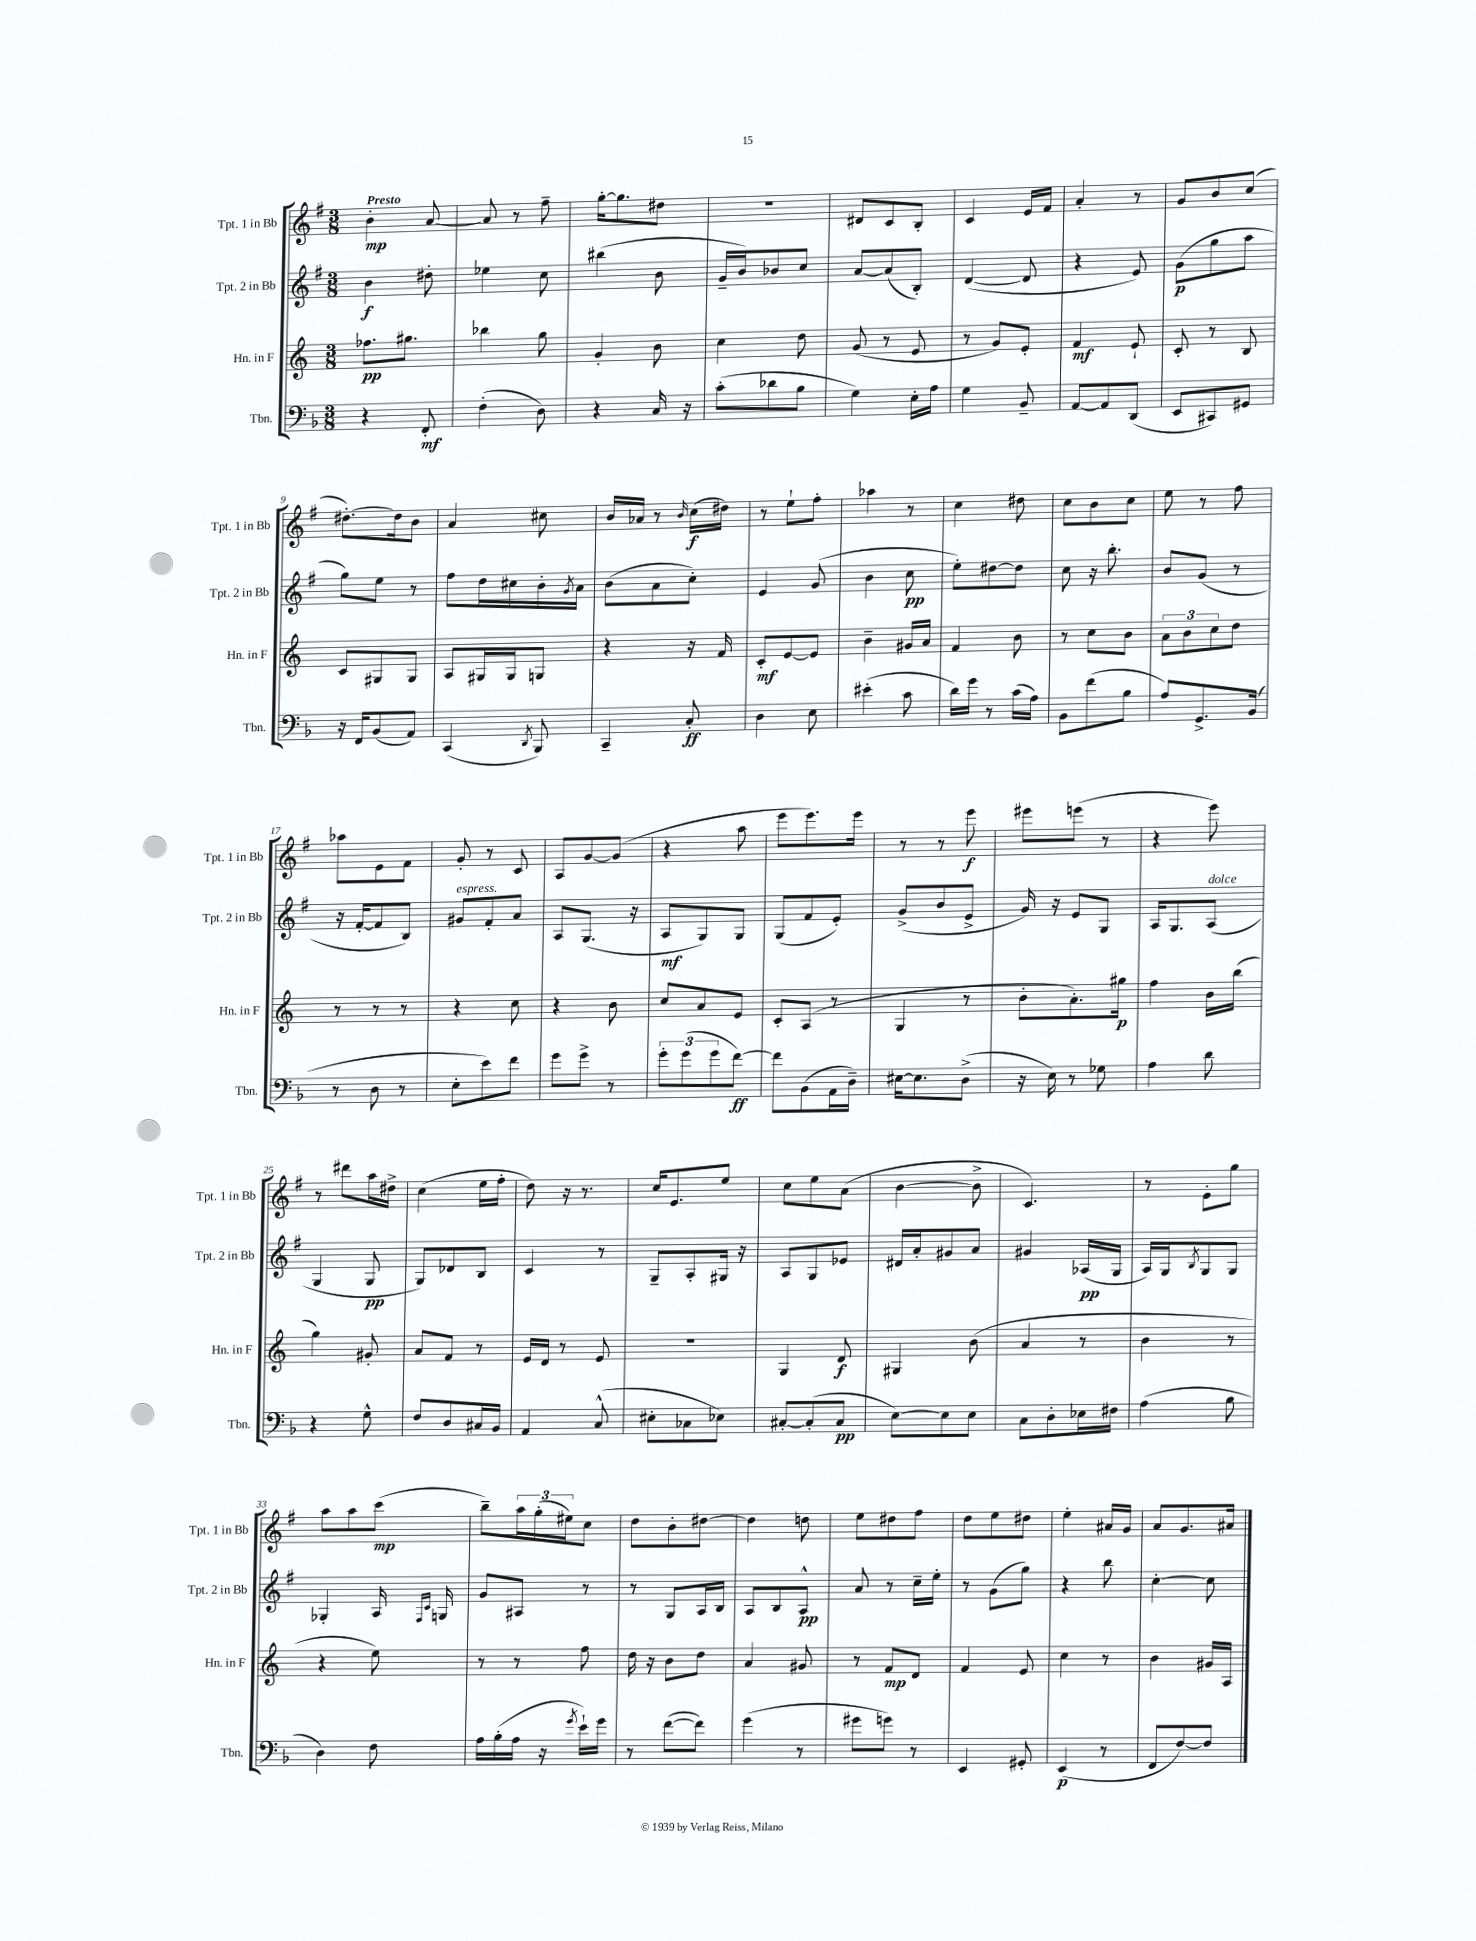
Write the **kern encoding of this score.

**kern	**dynam	**kern	**dynam	**kern	**dynam	**kern	**dynam
*part4	*part4	*part3	*part3	*part2	*part2	*part1	*part1
*staff4	*staff4	*staff3	*staff3	*staff2	*staff2	*staff1	*staff1
*I"Tbn.	*	*I"Hn. in F	*	*I"Tpt. 2 in Bb	*	*I"Tpt. 1 in Bb	*
*I'Tbn.	*	*I'Hn. in F	*	*I'Tpt. 2 in Bb	*	*I'Tpt. 1 in Bb	*
*clefF4	*	*clefG2	*	*clefG2	*	*clefG2	*
*k[b-]	*	*k[]	*	*k[f#]	*	*k[f#]	*
*M3/8	*	*M3/8	*	*M3/8	*	*M3/8	*
=1	=1	=1	=1	=1	=1	=1	=1
!	!	!	!	!	!	!LO:TX:a:B:t=Presto	!
4r	.	8.ff-X\L	pp	4b\	f	4b'\	mp
.	.	8.gg#X\J	.	.	.	.	.
8FF'/	mf	.	.	8dd#X'\	.	[8a/	.
=2	=2	=2	=2	=2	=2	=2	=2
(4F'\	.	4bb-X\	.	4ee-X\	.	8a/]	.
.	.	.	.	.	.	8r	.
8D\)	.	8gg\	.	8cc\	.	8ff#~\	.
=3	=3	=3	=3	=3	=3	=3	=3
4r	.	4g'/	.	(4bb#X\	.	[16gg'\KL	.
.	.	.	.	.	.	8.gg\]	.
16C/	.	8b\	.	8b\	.	8dd#X\J	.
16r	.	.	.	.	.	.	.
=4	=4	=4	=4	=4	=4	=4	=4
(8c'\L	.	4cc\	.	16g~/LL	.	4.r	.
.	.	.	.	16b/J)	.	.	.
8d-X\	.	.	.	8b-X/	.	.	.
8B-\J	.	8dd\	.	8cc/J	.	.	.
=5	=5	=5	=5	=5	=5	=5	=5
4G\)	.	(8g/	.	[8a/L	.	8d#X/L	.
.	.	8r	.	(8a/]	.	8c/	.
16E'\LL	.	8e/	.	8B'/J)	.	8B'/J	.
16A\JJ	.	.	.	.	.	.	.
=6	=6	=6	=6	=6	=6	=6	=6
4G\	.	8r	.	([4d/	.	4c/	.
.	.	8g/L)	.	.	.	.	.
8BB-~/	.	8e'/J	.	8d/]	.	16e/LL	.
.	.	.	.	.	.	16f#/JJ	.
=7	=7	=7	=7	=7	=7	=7	=7
[8AA/L	.	4f/	mf	4r	.	4a'/	.
8AA/]	.	.	.	.	.	.	.
(8DD/J	.	8e`/	.	8e/)	.	8r	.
=8	=8	=8	=8	=8	=8	=8	=8
8EE/L	.	8c'/	.	(8g\L	p	8g/L	.
8CC#X/)	.	8r	.	8gg\	.	8b/	.
8GG#X/J	.	8B/	.	8aa\J	.	(8cc/J	.
!!LO:LB:g=z
=9	=9	=9	=9	=9	=9	=9	=9
16r	.	8c/L	.	8gg\L)	.	[8.dd#X'\L)	.
16FF/KL	.	.	.	.	.	.	.
(8BB-/	.	8G#X/	.	8ee\J	.	.	.
.	.	.	.	.	.	16dd#\k]	.
8AA/J)	.	8G#/J	.	8r	.	8b\J	.
=10	=10	=10	=10	=10	=10	=10	=10
(4CC/	.	8A/L	.	8ff#\L	.	4a/	.
.	.	16G#X/L	.	16dd\L	.	.	.
.	.	16G#/J	.	16cc#X\	.	.	.
8qDD/	.	.	.	.	.	.	.
8BBB-/)	.	8Gn/J	.	16b'\	.	8cc#X\	.
.	.	.	.	8qg/	.	.	.
.	.	.	.	16a\JJ	.	.	.
=11	=11	=11	=11	=11	=11	=11	=11
4CC~/	.	4r	.	(8b\L	.	16b/LL	.
.	.	.	.	.	.	16a-X/JJ	.
.	.	.	.	8a\	.	8r	.
.	.	.	.	.	.	16qqb/	.
8C'/	ff	16r	.	8cc'\J)	.	(16cc\LL	f
.	.	16f/	.	.	.	16dd#X\JJ)	.
=12	=12	=12	=12	=12	=12	=12	=12
4D\	.	8c'/L	mf	4e/	.	8r	.
.	.	[8e/	.	.	.	8ee`\L	.
8E\	.	8e/J]	.	(8g/	.	8ff#'\J	.
=13	=13	=13	=13	=13	=13	=13	=13
(4e#X'\	.	4b~\	.	4b\	.	4aa-X\	.
8c\	.	16g#X/LL	.	8cc\	pp	8r	.
.	.	16a/JJ	.	.	.	.	.
=14	=14	=14	=14	=14	=14	=14	=14
16d\LL)	.	4f/	.	8ee'\L)	.	4cc\	.
16g\JJ	.	.	.	.	.	.	.
8r	.	.	.	[8dd#X\	.	.	.
(16c\LL	.	8b\	.	8dd#\J]	.	8dd#X\	.
16A\JJ)	.	.	.	.	.	.	.
=15	=15	=15	=15	=15	=15	=15	=15
8BB-\L	.	8r	.	8cc\	.	8cc\L	.
(8f\	.	8cc\L	.	16r	.	8b\	.
.	.	.	.	8.bb'\	.	.	.
8B-\J	.	8b\J	.	.	.	8cc\J	.
=16	=16	=16	=16	=16	=16	=16	=16
8A/L)	.	12a\L	.	8b/L	.	8ee\	.
.	.	12b\	.	.	.	.	.
8.GG^/	.	.	.	(8g/J	.	8r	.
.	.	12cc\	.	.	.	.	.
.	.	8dd\J	.	8r	.	8ff#\	.
(16BB-/Jk	.	.	.	.	.	.	.
!!LO:LB:g=z
=17	=17	=17	=17	=17	=17	=17	=17
8r	.	8r	.	16r	.	8aa-X\L	.
.	.	.	.	[16f#'/KL	.	.	.
8D\	.	8r	.	8f#/]	.	8e\	.
8r	.	8r	.	8B/J)	.	8f#\J	.
=18	=18	=18	=18	=18	=18	=18	=18
!	!	!	!	!LO:TX:a:i:t=espress.	!	!	!
8E'\L	.	4r	.	8g#X/L	.	8g'/	.
8e\)	.	.	.	8f#'/	.	8r	.
8f\J	.	8cc\	.	8a/J	.	8c/	.
=19	=19	=19	=19	=19	=19	=19	=19
8g\L	.	4r	.	8A/L	.	8A/L	.
8g^\J	.	.	.	(8.G/J	.	[8g/	.
8r	.	8b\	.	.	.	(8g/J]	.
.	.	.	.	16r	.	.	.
=20	=20	=20	=20	=20	=20	=20	=20
12g'\L	.	8cc/L	.	8A/L	mf	4r	.
(12g\	.	.	.	.	.	.	.
.	.	8a/	.	8G/)	.	.	.
12g\	.	.	.	.	.	.	.
[8f\J)	ff	8e/J	.	8G/J	.	8aa\	.
=21	=21	=21	=21	=21	=21	=21	=21
8f\L]	.	8c'/L	.	(8G/L	.	8eee\L	.
(8BB-\	.	(8A/J	.	8f#/	.	8.eee\)	.
16AA\L	.	8r	.	8e'/J)	.	.	.
16D~\JJ)	.	.	.	.	.	16eee\Jk	.
=22	=22	=22	=22	=22	=22	=22	=22
[16E#X\KL	.	4G/	.	(8g^/L	.	8r	.
8.E#\]	.	.	.	.	.	.	.
.	.	.	.	8b/	.	8r	.
(8D^\J	.	8r	.	8e^/J	.	8eee\	f
=23	=23	=23	=23	=23	=23	=23	=23
16r	.	8b'\L	.	16g/)	.	8eee#X\L	.
16E\)	.	.	.	16r	.	.	.
8r	.	8.a'\)	.	8e/L	.	(8eeen\J	.
8G-X\	.	.	.	8G/J	.	8r	.
.	.	16gg#X\Jk	p	.	.	.	.
=24	=24	=24	=24	=24	=24	=24	=24
4A\	.	4ff\	.	16A/KL	.	4r	.
.	.	.	.	8.G/	.	.	.
!	!	!	!	!LO:TX:a:i:t=dolce	!	!	!
8d\	.	16b\LL	.	(8A/J	.	8eee\)	.
.	.	(16bb\JJ	.	.	.	.	.
!!LO:LB:g=z
=25	=25	=25	=25	=25	=25	=25	=25
4r	.	4gg\)	.	4G/	.	8r	.
.	.	.	.	.	.	8ddd#X\L	.
8G^^\	.	8g#X'/	.	8G/	pp	16aa\L	.
.	.	.	.	.	.	16dd#X^\JJ	.
=26	=26	=26	=26	=26	=26	=26	=26
8F/L	.	8a/L	.	8G/L)	.	(4cc\	.
8D/	.	8f/J	.	8d-X/	.	.	.
16C#X/L	.	8r	.	8B/J	.	16ee\LL	.
16BB-/JJ	.	.	.	.	.	16ff#'\JJ	.
=27	=27	=27	=27	=27	=27	=27	=27
4AA/	.	16e/LL	.	4c/	.	8dd\)	.
.	.	16d/JJ	.	.	.	.	.
.	.	8r	.	.	.	16r	.
.	.	.	.	.	.	8.r	.
(8C^^/	.	8e/	.	8r	.	.	.
=28	=28	=28	=28	=28	=28	=28	=28
8E#X'\L	.	4.r	.	8G~/L	.	16cc/KL	.
.	.	.	.	.	.	8.e/	.
8C-X\	.	.	.	8A'/	.	.	.
8E-X\J)	.	.	.	16G#X/Jk	.	8ee/J	.
.	.	.	.	16r	.	.	.
=29	=29	=29	=29	=29	=29	=29	=29
[8C#X'/L	.	4G/	.	8A/L	.	8cc\L	.
(8C#'/]	.	.	.	8G/	.	8ee\	.
8C#/J	pp	8d/	f	8e-X/J	.	(8a\J	.
=30	=30	=30	=30	=30	=30	=30	=30
[8E\L)	.	4G#X/	.	16d#X/LL	.	[4b\	.
.	.	.	.	16a'/J	.	.	.
8E\]	.	.	.	8g#X/	.	.	.
8E\J	.	(8b\	.	8a/J	.	8b^\]	.
=31	=31	=31	=31	=31	=31	=31	=31
8C\L	.	4a/	.	4g#X/	.	4.c/)	.
8D'\	.	.	.	.	.	.	.
16E-X\L	.	8r	.	(16A-X/LL	pp	.	.
16F#X\JJ	.	.	.	16G/JJ	.	.	.
=32	=32	=32	=32	=32	=32	=32	=32
(4A\	.	4b\	.	16A/LL)	.	8r	.
.	.	.	.	16G/J	.	.	.
.	.	.	.	8qB/	.	.	.
.	.	.	.	8G/	.	8e'\L	.
8B-\	.	8r	.	8G/J	.	8gg\J	.
!!LO:LB:g=z
=33	=33	=33	=33	=33	=33	=33	=33
4D\)	.	4r	.	4G-X'/	.	8aa\L	.
.	.	.	.	.	.	8aa\	.
8F\	.	8ee\)	.	16A/	.	(8ccc\J	mp
.	.	.	.	16qqF#/LL	.	.	.
.	.	.	.	16qqc/JJ	.	.	.
.	.	.	.	16Gn/	.	.	.
=34	=34	=34	=34	=34	=34	=34	=34
16A\LL	.	8r	.	8g/L	.	8bb~\L)	.
(16B-'\	.	.	.	.	.	.	.
16A\JJ	.	8r	.	8A#X/J	.	24aa\L	.
.	.	.	.	.	.	(24gg'\	.
16r	.	.	.	.	.	.	.
.	.	.	.	.	.	24ee#X\J)	.
8qg/	.	.	.	.	.	.	.
16e`\LL)	.	8ff\	.	8r	.	8cc\J	.
16g\JJ	.	.	.	.	.	.	.
=35	=35	=35	=35	=35	=35	=35	=35
8r	.	16dd\	.	8r	.	8dd\L	.
.	.	16r	.	.	.	.	.
([8f\L	.	8b\L	.	8G/L	.	8b'\	.
8f\J])	.	8dd\J	.	16A/L	.	[8dd#X\J	.
.	.	.	.	16B/JJ	.	.	.
=36	=36	=36	=36	=36	=36	=36	=36
(4g\	.	4a/	.	8A/L	.	4dd#\]	.
.	.	.	.	8B/	.	.	.
8r	.	8g#X/	.	8A^^/J	pp	8ddn\	.
=37	=37	=37	=37	=37	=37	=37	=37
8g#X\L	.	8r	.	8a/	.	8ee\L	.
8gn\J)	.	8f/L	mp	8r	.	8dd#X\	.
8r	.	8d/J	.	16cc~\LL	.	8ff#\J	.
.	.	.	.	16ee'\JJ	.	.	.
=38	=38	=38	=38	=38	=38	=38	=38
4EE/	.	4f/	.	8r	.	8dd\L	.
.	.	.	.	(8g\L	.	8ee\	.
8GG#X'/	.	8e/	.	8gg\J)	.	8dd#X\J	.
=39	=39	=39	=39	=39	=39	=39	=39
(4EE/	p	4cc\	.	4r	.	4ee'\	.
8r	.	8r	.	8bb\	.	16a#X/LL	.
.	.	.	.	.	.	16g/JJ	.
=40	=40	=40	=40	=40	=40	=40	=40
8FF/L	.	4b\	.	[4cc'\	.	8a/L	.
[8F/)	.	.	.	.	.	8.g/	.
8F/J]	.	16g#X/LL	.	8cc\]	.	.	.
.	.	16A/JJ	.	.	.	16a#X/Jk	.
==	==	==	==	==	==	==	==
*-	*-	*-	*-	*-	*-	*-	*-
